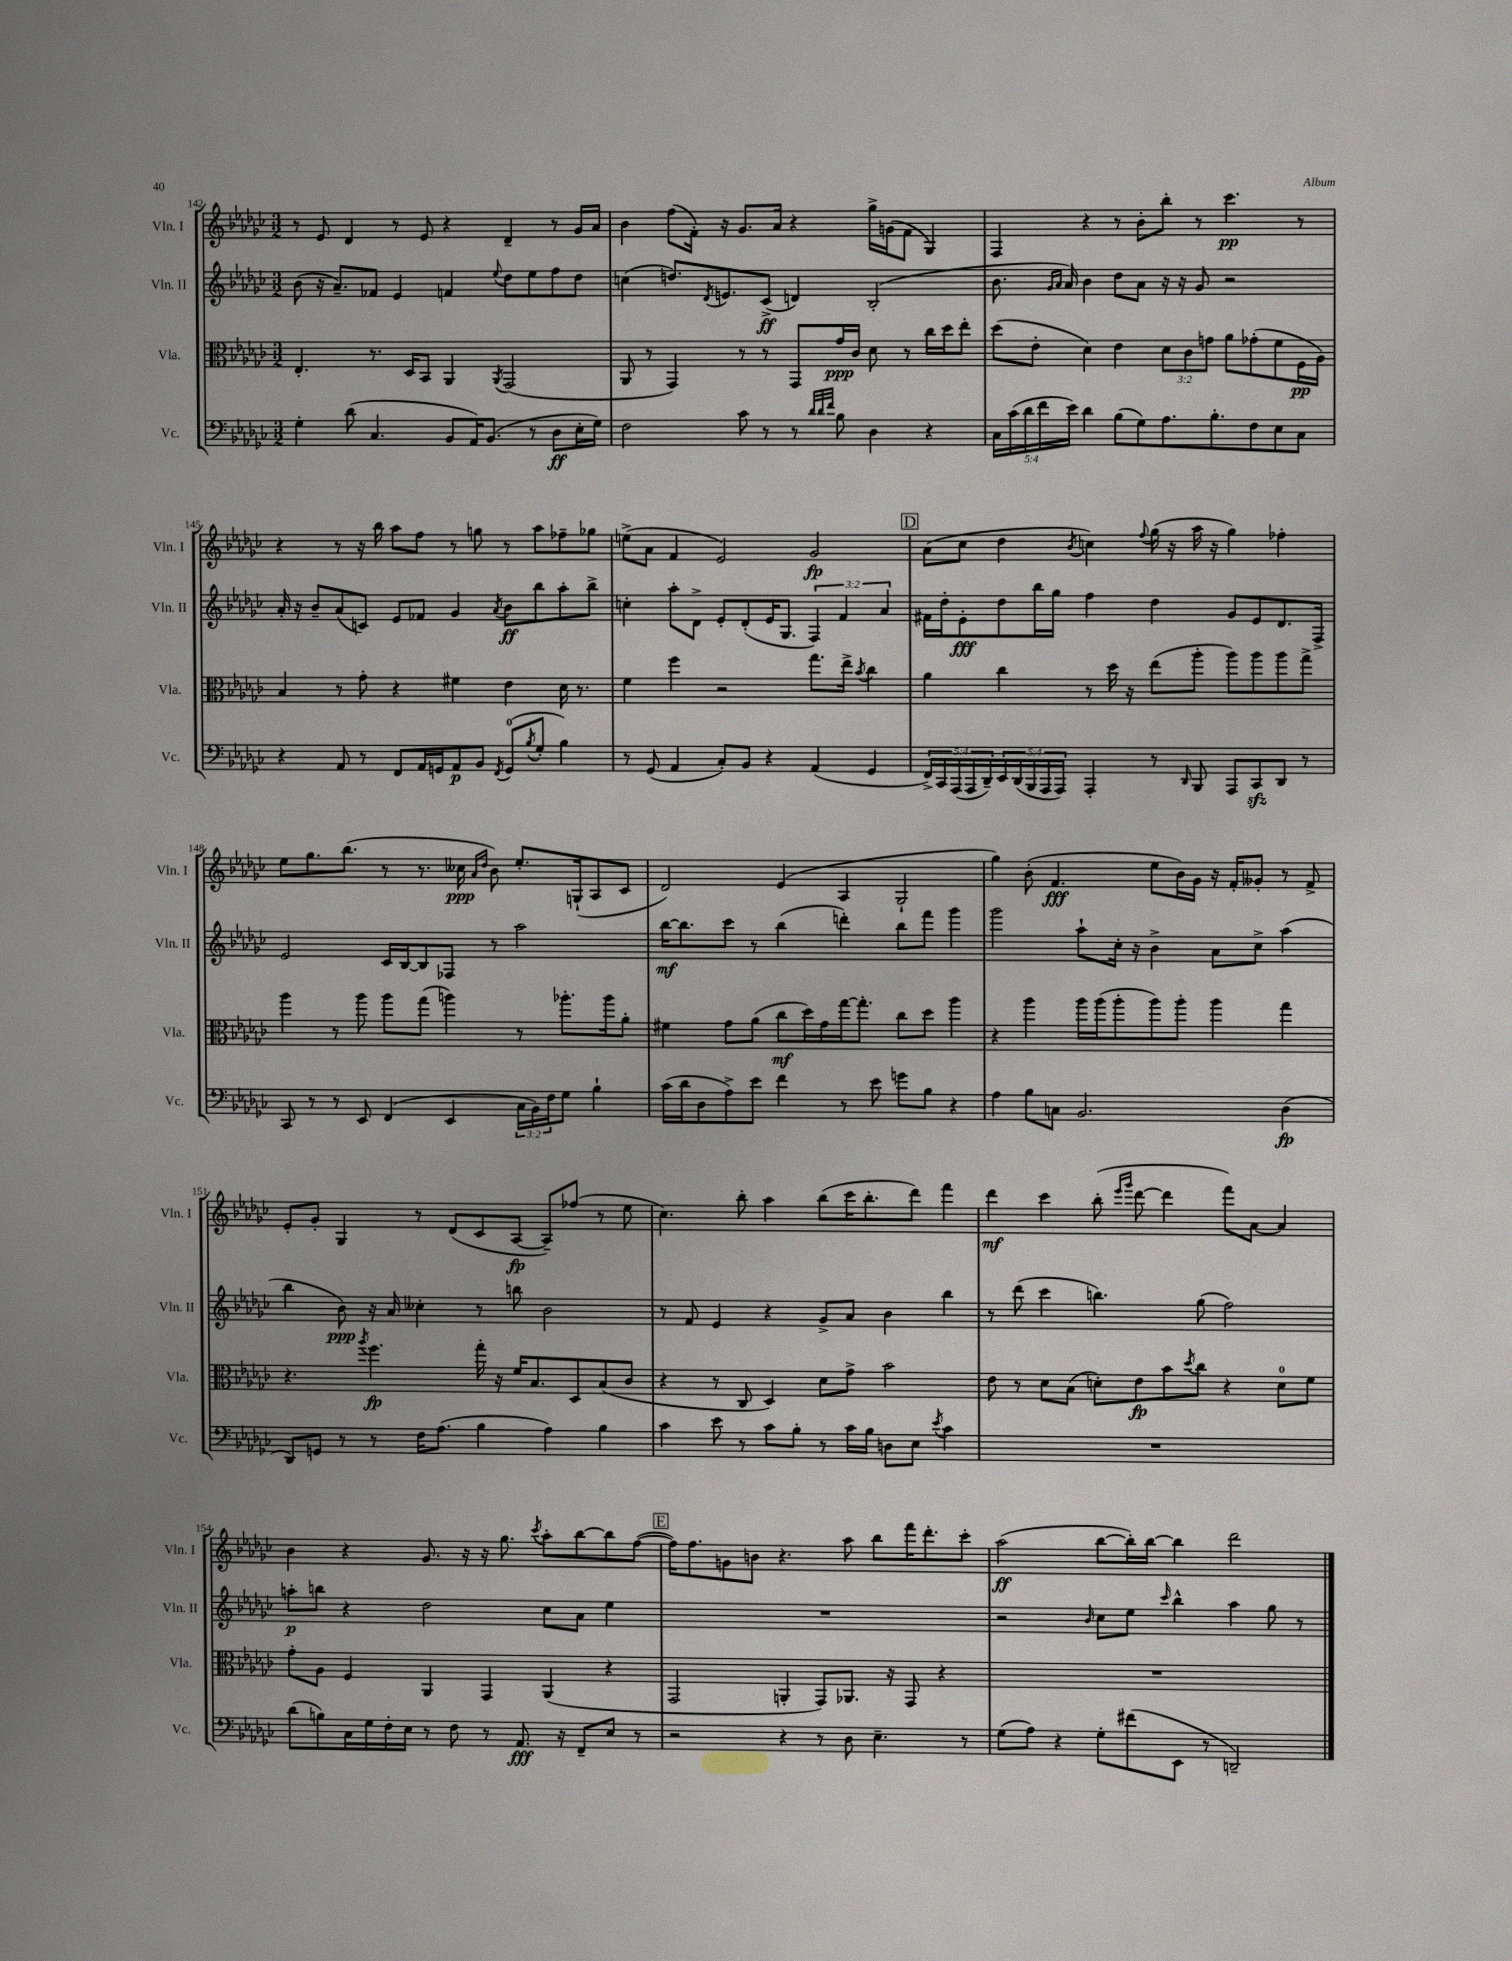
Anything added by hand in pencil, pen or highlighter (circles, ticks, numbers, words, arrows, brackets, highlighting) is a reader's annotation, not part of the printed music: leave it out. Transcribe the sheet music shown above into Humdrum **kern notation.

**kern	**dynam	**kern	**dynam	**kern	**dynam	**kern	**dynam
*part4	*part4	*part3	*part3	*part2	*part2	*part1	*part1
*staff4	*staff4	*staff3	*staff3	*staff2	*staff2	*staff1	*staff1
*I"Vc.	*	*I"Vla.	*	*I"Vln. II	*	*I"Vln. I	*
*I'Vc.	*	*I'Vla.	*	*I'Vln. II	*	*I'Vln. I	*
*clefF4	*	*clefC3	*	*clefG2	*	*clefG2	*
*k[b-e-a-d-g-c-]	*	*k[b-e-a-d-g-c-]	*	*k[b-e-a-d-g-c-]	*	*k[b-e-a-d-g-c-]	*
*M3/2	*	*M3/2	*	*M3/2	*	*M3/2	*
=142	=142	=142	=142	=142	=142	=142	=142
4G-'\	.	4.E-'/	.	(8b-\	.	8r	.
.	.	.	.	16r	.	8e-/	.
.	.	.	.	8.a-~/L)	.	.	.
(8d-\	.	.	.	.	.	4d-/	.
4.C-/	.	8.r	.	8f-X/J	.	.	.
.	.	.	.	4e-/	.	8r	.
.	.	16D-/KL	.	.	.	.	.
.	.	8BB-/J	.	.	.	8e-/	.
8BB-/L	.	4AA-/	.	4fn/	.	4r	.
16AA-/K)	.	.	.	.	.	.	.
(8.BB-/J	.	.	.	.	.	.	.
.	.	8qAA-/	.	8qqee-/	.	.	.
.	.	(2GG-/	.	8dd-\L	.	4d-~/	.
8r	.	.	.	8ee-\	.	.	.
8D-\L	ff	.	.	8ff\	.	8r	.
16E-'\L	.	.	.	8dd-\J	.	16g-/LL	.
16G-\JJ)	.	.	.	.	.	16a-/JJ	.
=143	=143	=143	=143	=143	=143	=143	=143
2F\	.	8AA-/	.	(4ccn\	.	4b-\	.
.	.	8r	.	.	.	.	.
.	.	4GG-/)	.	8.ddn/L)	.	(8ff\L	.
.	.	.	.	.	.	16f'\Jk)	.
.	.	.	.	8qd-/	.	.	.
.	.	.	.	8.en/	.	16r	.
8c-\	.	8r	.	.	.	8.g-/L	.
8r	.	8r	.	(8c-^/J	ff	.	.
.	.	.	.	.	.	16a-/Jk	.
8r	.	8GG-/L	.	4dn/)	.	4r	.
32qqd-/LLL	.	.	.	.	.	.	.
32qqd-/	.	.	.	.	.	.	.
32qqf/JJJ	.	.	.	.	.	.	.
8B-\	.	16g-/L	ppp	.	.	.	.
.	.	16c-/JJ	.	.	.	.	.
4D-\	.	8d-\	.	(2B-'/	.	16gg-^\LL	.
.	.	.	.	.	.	(16gn\J	.
.	.	8r	.	.	.	8f\J	.
4r	.	16cc-\LL	.	.	.	4G-/)	.
.	.	16dd-\J	.	.	.	.	.
.	.	8ee-'\J	.	.	.	.	.
=144	=144	=144	=144	=144	=144	=144	=144
20C-\LL	.	(8dd-\L	.	8.b-\	.	4F/	.
(20c-\	.	.	.	.	.	.	.
20d-\	.	.	.	.	.	.	.
.	.	8e-'\J	.	.	.	.	.
20f\	.	.	.	.	.	.	.
.	.	.	.	16qqg-/LL	.	.	.
.	.	.	.	16qqa-/JJ	.	.	.
.	.	.	.	16a-/)	.	.	.
20e-\JJ)	.	.	.	.	.	.	.
4d-\	.	4d-\)	.	4b-\	.	4r	.
(8B-\L	.	4e-\	.	8dd-\L	.	8r	.
8G-\)	.	.	.	8a-\J	.	8b-'\L	.
8.A-\	.	12d-\L	.	16r	.	8bb-'\J	.
.	.	.	.	16r	.	.	.
.	.	12c-\	.	.	.	.	.
.	.	.	.	8g-/	.	8r	.
.	.	12gn\J	.	.	.	.	.
8.B-'\	.	.	.	.	.	.	.
.	.	8a-\L	.	2r	.	4.ccc-\	pp
8F\	.	(8g-X'\	.	.	.	.	.
8E-\	.	8f\	.	.	.	.	.
8C-\J	.	16F\L	pp	.	.	8r	.
.	.	16A-\JJ)	.	.	.	.	.
!!LO:LB:g=z
=145	=145	=145	=145	=145	=145	=145	=145
4r	.	4B-/	.	16a-'/	.	4r	.
.	.	.	.	16r	.	.	.
.	.	.	.	8b-~/L	.	.	.
8AA-/	.	8r	.	(8a-/	.	8r	.
8r	.	8g-'\	.	8cn/J)	.	16r	.
.	.	.	.	.	.	16bb-\	.
8FF/L	.	4r	.	8e-/L	.	8aa-\L	.
16AA-/L	.	.	.	8f-X/J	.	8ff\J	.
16GGn/J	.	.	.	.	.	.	.
8AA-/	p	4f#X\	.	4g-/	.	8r	.
8BB-/J	.	.	.	.	.	8ggn\	.
8qFF/	.	.	.	8qa-/	.	.	.
(8GG/L	.	4e-\	.	8b-\L	ff	8r	.
8qB-/	.	.	.	.	.	.	.
8G-'/J	.	.	.	8bb-\	.	8aa-\L	.
4B-\)	.	16d-\	.	8aa-'\	.	8ff-X~\	.
.	.	8.r	.	.	.	.	.
.	.	.	.	8bb-^\J	.	8gg-X\J	.
=146	=146	=146	=146	=146	=146	=146	=146
8r	.	4f\	.	4ccn'\	.	(8een^\L	.
(8GG-/	.	.	.	.	.	8a-\J	.
4AA-/	.	4ff\	.	8aa-'\L	.	4f/	.
.	.	.	.	8d-^\J	.	.	.
8C-'/L)	.	2r	.	8e-'/L	.	2e-/)	.
8BB-/J	.	.	.	(8d-'/	.	.	.
4r	.	.	.	16e-/K	.	.	.
.	.	.	.	8.G-/J	.	.	.
(4AA-/	.	8.gg-\L	.	6F/)	.	2g-/	fp
.	.	.	.	6f/	.	.	.
.	.	16ee-^\Jk	.	.	.	.	.
.	.	8qb-/	.	.	.	.	.
4GG-/	.	4cc-\	.	.	.	.	.
.	.	.	.	6a-/	.	.	.
!!LO:REH:place=s1:t=D
=147	=147	=147	=147	=147	=147	=147	=147
20FF^/LL)	.	4a-\	.	16f#X\LL	.	(8a-\L	.
20CC-/	.	.	.	.	.	.	.
.	.	.	.	16dd-'\J	.	.	.
(20AAA-/	.	.	.	.	.	.	.
.	.	.	.	8e-'\	fff	8cc-\J	.
20AAA-/	.	.	.	.	.	.	.
20DD-~/)	.	.	.	.	.	.	.
20EE-/	.	4cc-\	.	8dd-\	.	4dd-\	.
(20DD-/	.	.	.	.	.	.	.
20BBB-/	.	.	.	.	.	.	.
.	.	.	.	16bb-\L	.	.	.
20AAA-/	.	.	.	.	.	.	.
.	.	.	.	16gg-\JJ	.	.	.
20AAA-/JJ)	.	.	.	.	.	.	.
.	.	.	.	.	.	8qb-/	.
4AAA-'/	.	8r	.	4ff\	.	4ccn\)	.
.	.	16dd-\	.	.	.	.	.
.	.	16r	.	.	.	.	.
.	.	.	.	.	.	8qqff/	.
8r	.	(8ee-\L	.	4dd-\	.	(16gg-\	.
.	.	.	.	.	.	16r	.
16qqDD-/	.	.	.	.	.	.	.
8BBB-/	.	8aa-'\J	.	.	.	16aa-\	.
.	.	.	.	.	.	16r	.
8AAA-/L	.	8aa-\L)	.	8g-/L	.	4gg-\)	.
8CC-zz/	.	8aa-\	.	8e-/	.	.	.
8DD-/J	.	8aa-\	.	8.d-/	.	4ff-X'\	.
8r	.	8gg-^\J	.	.	.	.	.
.	.	.	.	16F^/Jk	.	.	.
!!LO:LB:g=z
=148	=148	=148	=148	=148	=148	=148	=148
8CC-/	.	4aa-\	.	2e-/	.	8ee-\L	.
8r	.	.	.	.	.	8.gg-\	.
8r	.	8r	.	.	.	.	.
.	.	.	.	.	.	(8.bb-\J	.
8EE-/	.	8aa-\	.	.	.	.	.
(4FF/	.	8aa-\L	.	16c-/LL	.	8r	.
.	.	.	.	[16B-/J	.	.	.
.	.	(8gg-\J	.	8B-/]	.	8.r	.
4EE-/	.	4aan\)	.	8F-X/J	.	.	.
.	.	.	.	.	.	16cc--X\	ppp
.	.	.	.	.	.	16qqa-/LL	.
.	.	.	.	.	.	16qqdd-/JJ	.
.	.	.	.	8r	.	8b-\)	.
24C-\LL	.	8r	.	2aa-\	.	8.ee-'/L	.
24BB-\)	.	.	.	.	.	.	.
24F\J	.	.	.	.	.	.	.
8G-\J	.	8.aa-X'\L	.	.	.	.	.
.	.	.	.	.	.	(16Gn`/k	.
4B-`\	.	.	.	.	.	8A-/	.
.	.	16aa-\k	.	.	.	.	.
.	.	8a-'\J	.	.	.	8c-/J	.
=149	=149	=149	=149	=149	=149	=149	=149
(16c-\LL	.	4f#X\	.	[16bb-\KL	mf	2d-/)	.
16d-\J	.	.	.	8.bb-\]	.	.	.
8D-\	.	.	.	.	.	.	.
8A-^\)	.	8g-\L	.	8ccc-\J	.	.	.
8e-\J	.	(8a-\J	.	8r	.	.	.
4f\	.	8cc-\L	mf	(4bb-\	.	(4e-/	.
.	.	16dd-\L)	.	.	.	.	.
.	.	16g-\	.	.	.	.	.
8r	.	[16gg-\J	.	4dddn'\)	.	4A-/	.
.	.	8.gg-'\J]	.	.	.	.	.
8e-\	.	.	.	.	.	.	.
8gn\L	.	8cc-\L	.	8bb-\L	.	2G-`/	.
8B-\J	.	8dd-\J	.	8fff\J	.	.	.
4r	.	4aa-\	.	4ggg-\	.	.	.
=150	=150	=150	=150	=150	=150	=150	=150
4A-\	.	4r	.	2ggg-\	.	4gg-\)	.
8B-\L	.	4aa-\	.	.	.	(8b-'\	.
8Cn\J	.	.	.	.	.	4.f/	fff
2.BB-/	.	16aa-\LL	.	8aa-`\L	.	.	.
.	.	(16aa-\J	.	.	.	.	.
.	.	8aa-'\	.	16cc-'\Jk	.	.	.
.	.	.	.	16r	.	.	.
.	.	8aa-\)	.	4b-^\	.	8ee-\L	.
.	.	8aa-'\J	.	.	.	16b-\L)	.
.	.	.	.	.	.	16g-\JJ	.
.	.	4aa-\	.	8a-\L	.	16r	.
.	.	.	.	.	.	16f'/KL	.
.	.	.	.	8cc-^\J	.	8g--X'/J	.
(4D-\	fp	4gg-\	.	(4aa-\	.	8r	.
.	.	.	.	.	.	8f^/	.
!!LO:LB:g=z
=151	=151	=151	=151	=151	=151	=151	=151
8DD-/L)	.	4.r	.	4bb-\	.	8e-'/L	.
8GGn/J	.	.	.	.	.	8g-'/J	.
8r	.	.	.	8b-\)	ppp	4G-/	.
.	.	8qaa-/	.	.	.	.	.
8r	.	4.ff\	fp	16r	.	.	.
.	.	.	.	16a-/	.	.	.
16F\KL	.	.	.	4cc--X'\	.	8r	.
(8.A-\J	.	.	.	.	.	.	.
.	.	.	.	.	.	(8d-/L	.
4B-\	.	16gg-'\	.	8r	.	8c-/	.
.	.	16r	.	.	.	.	.
.	.	16f/KL	.	8bbn\	.	[8A-/J	fp
.	.	8.B-/	.	.	.	.	.
4A-\)	.	.	.	2b-\	.	8A-~/L])	.
.	.	8D-/	.	.	.	(8ff-X/J	.
4B-\	.	(8B-/	.	.	.	8r	.
.	.	8c-/J	.	.	.	8ee-\	.
=152	=152	=152	=152	=152	=152	=152	=152
4c-\	.	4r	.	8r	.	4.cc-\)	.
.	.	.	.	8f/	.	.	.
8e-\	.	8r	.	4e-/	.	.	.
8r	.	8C-/	.	.	.	8bb-'\	.
8c-\L	.	4D-/)	.	4r	.	4aa-\	.
8B-'\J	.	.	.	.	.	.	.
8r	.	8d-\L	.	8g-^/L	.	(8bb-\L	.
16c-\LL	.	8g-^\J	.	8a-/J	.	16ccc-\K	.
16B-\JJ	.	.	.	.	.	8.bb-'\	.
8Dn\L	.	2b-\	.	4b-\	.	.	.
8E-\J	.	.	.	.	.	8ddd-\J)	.
8qe-/	.	.	.	.	.	.	.
4c-\	.	.	.	4bb-\	.	4fff\	.
=153	=153	=153	=153	=153	=153	=153	=153
1.r	.	8e-\	.	8r	.	4ddd-\	mf
.	.	8r	.	(8ddd-\	.	.	.
.	.	8d-\L	.	4ccc-\	.	4ccc-\	.
.	.	(8B-\J	.	.	.	.	.
.	.	8dn'\L)	.	4.bbn\)	.	(8bb-'\	.
.	.	.	.	.	.	16qqeee-/LL	.
.	.	.	.	.	.	16qqggg-/JJ	.
.	.	8e-\	fp	.	.	[8ddd-\	.
.	.	8b-\	.	.	.	4ddd-\]	.
.	.	8qdd-/	.	.	.	.	.
.	.	8cc-\J	.	(8gg-\	.	.	.
.	.	4r	.	2ff\)	.	8fff\L)	.
.	.	.	.	.	.	[8a-\J	.
.	.	8d\L	.	.	.	4a-/]	.
.	.	8f\J	.	.	.	.	.
!!LO:LB:g=z
=154	=154	=154	=154	=154	=154	=154	=154
(8d-\L	.	8g-'\L	.	8aan'\L	p	4b-\	.
8Bn\)	.	8A-\J	.	8bbn\J	.	.	.
16C-\L	.	4F/	.	4r	.	4r	.
16G-\	.	.	.	.	.	.	.
16F'\	.	.	.	.	.	.	.
16E-\JJ	.	.	.	.	.	.	.
8r	.	4AA-/	.	2dd-\	.	8.g-/	.
8F\	.	.	.	.	.	.	.
.	.	.	.	.	.	16r	.
8r	.	4GG-/	.	.	.	16r	.
.	.	.	.	.	.	8.gg-\	.
8.AA-/	fff	.	.	.	.	.	.
.	.	.	.	.	.	8qccc-/	.
.	.	(4AA-/	.	8cc-\L	.	8aa-'\L	.
16r	.	.	.	.	.	.	.
8FF~/L	.	.	.	8a-\J	.	[8bb-\	.
8E-/J	.	4r	.	4ee-\	.	8bb-\]	.
8r	.	.	.	.	.	([8ff\J	.
!!LO:REH:place=s1:t=E
=155	=155	=155	=155	=155	=155	=155	=155
2r	.	2GG-/	.	1.r	.	16ff\KL])	.
.	.	.	.	.	.	8.ff\	.
.	.	.	.	.	.	8gn\	.
.	.	.	.	.	.	8bn\J	.
4r	.	4AAn'/	.	.	.	4.r	.
8r	.	8GG-/L)	.	.	.	.	.
8D-\	.	8.AA-X/J	.	.	.	8aa-\	.
4.E-~\	.	.	.	.	.	8bb-\L	.
.	.	16r	.	.	.	.	.
.	.	8GG-/	.	.	.	16fff\K	.
.	.	.	.	.	.	8.ddd-'\	.
.	.	4r	.	.	.	.	.
8r	.	.	.	.	.	8ccc-'\J	.
=156	=156	=156	=156	=156	=156	=156	=156
(8G-\L	.	1.r	.	2r	.	(2aa-\	ff
8A-\J)	.	.	.	.	.	.	.
4r	.	.	.	.	.	.	.
.	.	.	.	16qqb-/	.	.	.
8G-'\L	.	.	.	8cc-\L	.	[8bb-\L	.
(8f#X\	.	.	.	8ee-\J	.	16bb-'\L])	.
.	.	.	.	.	.	[16bb-\JJ	.
.	.	.	.	16qqccc-/	.	.	.
8EE-\J	.	.	.	4bb-^^\	.	4bb-\]	.
8r	.	.	.	.	.	.	.
2DDn~/)	.	.	.	4aa-\	.	2ddd-\	.
.	.	.	.	8gg-\	.	.	.
.	.	.	.	8r	.	.	.
==	==	==	==	==	==	==	==
*-	*-	*-	*-	*-	*-	*-	*-
